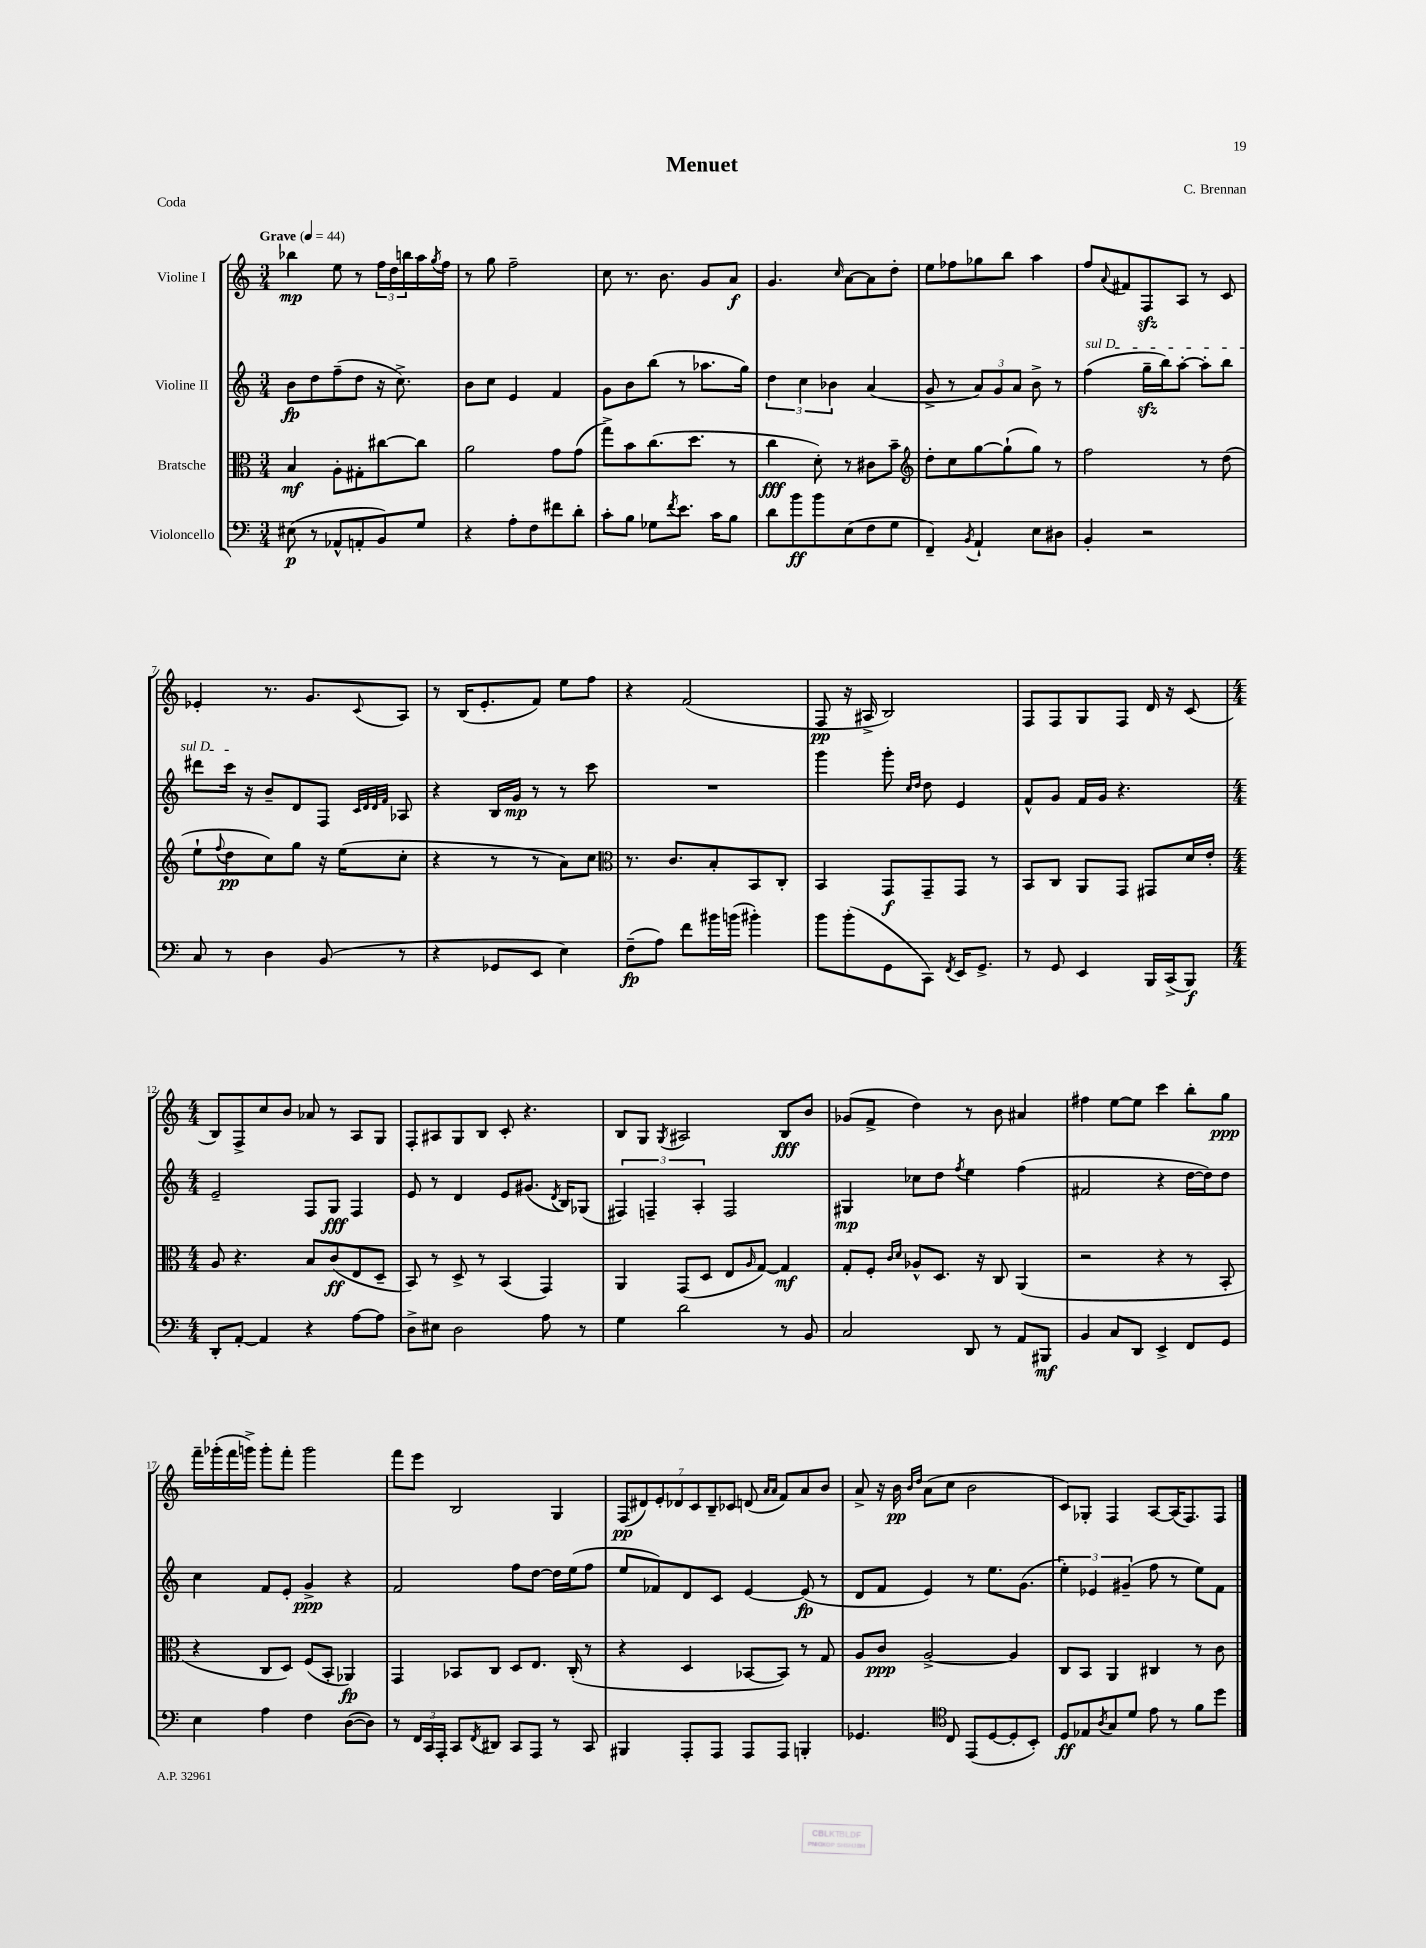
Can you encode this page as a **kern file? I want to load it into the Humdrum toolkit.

**kern	**kern	**kern	**kern
*staff4	*staff3	*staff2	*staff1
*clefF4	*clefC3	*clefG2	*clefG2
*k[]	*k[]	*k[]	*k[]
*M3/4	*M3/4	*M3/4	*M3/4
*MM44	*MM44	*MM44	*MM44
(8E#\	4B/	8b\L	4bb-\
8r	.	8dd\	.
8AA-^^/L	8A'\L	(8ff~\	8ee\
8AA'/	8G#'\	8dd\J	8r
8BB/)	[8cc#\	16r	24ff\LL
.	.	.	24dd\
.	.	8.cc^\)	.
.	.	.	24bb\
8G/J	8cc#\]J	.	16aa\
.	.	.	8qgg/
.	.	.	16ff\JJ
=	=	=	=
4r	2a\	8b\L	8r
.	.	8cc\J	8gg\
8A'\L	.	4e/	2ff~\
8F\	.	.	.
8f#\	8g\L	4f/	.
8d'\J	(8g\J	.	.
=	=	=	=
8c'\L	8gg^\L)	8g\L	8cc\
8B\J	8b\	8b\	8.r
8G-\L	(8.cc\	(8bb\J	.
.	.	.	8.b\
8qf/	.	.	.
8.e\J	.	8r	.
.	8.dd\J	.	.
.	.	8.aa-\L	8g/L
16c\LK	.	.	.
8B\J	8r	.	8a/J
.	.	16gg\Jk)	.
=	=	=	=
8d\L	4cc\	6dd\	4.g/
8b\	.	.	.
.	.	6cc\	.
8b\	8d'\)	.	.
.	.	6b-\	.
.	.	.	16qqcc/
(8E\	8r	.	[8a\L
8F\	8c#\L	(4a/	8a\]
8G\J	8b~\J	.	8dd'\J
=	=	=	=
*	*clefG2	*	*
4FF~/)	8dd'\L	8g^/	8ee\L
.	8cc\	8r	8ff-\
8qBB/	.	.	.
4AA`/	[8gg\	12a/L)	8gg-\
.	.	12g/	.
.	(8gg`\]	.	8bb\J
.	.	12a/J	.
8E\L	8gg\J)	8b^\	4aa\
8D#\J	8r	8r	.
=	=	=	=
4BB'/	2ff\	(4ff\	8ff/L
.	.	.	8qqa/
.	.	.	8f#/
2r	.	16gg~\LL	8F/
.	.	16bb\J)	.
.	.	[8aa'\J	8A/J
.	8r	8aa'\]L	8r
.	(8dd\	8bb\J	8c/
=	=	=	=
8C/	8ee`\L	8ddd#\L	4e-'/
.	8qqff/	.	.
8r	8dd\	16ccc\Jk	.
.	.	16r	.
4D\	8cc\)	8b~/L	8.r
.	8gg\J	8d/	.
.	.	.	8.g/L
(8BB/	16r	8F/J	.
.	(16ee\LK	.	.
.	.	32qqc/LLL	.
.	.	32qqd/	.
.	.	32qqd/	.
.	.	32qqf/JJJ	8qqc/
8r	8cc'\J	8A-/	8A/J
=	=	=	=
4r	4r	4r	8r
.	.	.	(16B/LK
.	.	.	8.e'/
8GG-/L	8r	16B/LL	.
.	.	16g/JJ	.
8EE/J	8r	8r	8f/J)
4E\)	8a\L)	8r	8ee\L
.	8cc\J	8ccc\	8ff\J
=	=	=	=
*	*clefC3	*	*
(8F~\L	8.r	2.r	4r
8A\J)	.	.	.
.	8.c/L	.	.
8f\L	.	.	(2f/
16b#\L	8B'/	.	.
(16b\JJ	.	.	.
4b#'\)	8BB/	.	.
.	8C'/J	.	.
=	=	=	=
8b\L	4BB/	4ggg\	8F/
(8b'\	.	.	16r
.	.	.	16A#^/
8GG\	8GG/L	8ggg'\	2B/)
.	.	16qqcc/LL	.
.	.	16qqdd/JJ	.
8CC\J)	8GG~/	8dd\	.
8qFF/	.	.	.
16EE/LK	8GG/J	4e/	.
8.GG^/J	.	.	.
.	8r	.	.
=	=	=	=
8r	8BB/L	8f^^/L	8F/L
8GG/	8C/J	8g/J	8F/
4EE/	8AA/L	16f/LL	8G/
.	.	16g/JJ	.
.	8GG/J	4.r	8F/J
16BBB/LL	8GG#/L	.	16d/
(16CC^/J	.	.	16r
8BBB/J)	16d/L	.	(8c/
.	16e'/JJ	.	.
=	=	=	=
*M4/4	*M4/4	*M4/4	*M4/4
8DD'/L	8A/	2e~/	8B/L)
[8AA'/J	4.r	.	8F^/
4AA/]	.	.	8cc/
.	.	.	8b/J
4r	8B/L	8F/L	8a-/
.	(8c/	8G/J	8r
[8A\L	8E/	4F/	8A/L
8A\]J	8D~/J	.	8G/J
=	=	=	=
8D^\L	8BB/)	8e/	8F'/L
8E#\J	8r	8r	8A#/
2D\	8D^/	4d/	8G/
.	8r	.	8B/J
.	(4BB/	8e/L	8c'/
.	.	(8.g#/J	4.r
8A\	4GG/)	.	.
.	.	8qd/	.
.	.	16B/LK)	.
8r	.	(8G-/J	.
=	=	=	=
4G\	4AA/	6F#/)	8B/L
.	.	.	8G/J
.	.	6F~/	.
.	.	.	8qG/
2d\	(8GG/L	.	2A#/
.	.	6A'/	.
.	8D/J	.	.
.	8E/L	2F/	.
.	16qqA/	.	.
.	[8G/J)	.	.
8r	4G/]	.	8B/L
8BB/	.	.	8b/J
=	=	=	=
2C/	8G'/L	4G#/	(8g-/L
.	8F'/J	.	8f^/J
.	16qqc/LL	.	.
.	16qqd/JJ	.	.
.	8A-^^/L	8cc-\L	4dd\)
.	8.D/J	8dd\J	.
.	.	8qff/	.
8DD/	.	4ee\	8r
.	16r	.	.
8r	8C/	.	8b\
8AA/L	(4AA/	(4ff\	4a#/
8BBB#/J	.	.	.
=	=	=	=
4BB/	2r	2f#/	4ff#\
8C/L	.	.	[8ee\L
8DD/J	.	.	8ee\]J
4EE^/	4r	4r	4ccc\
8FF/L	8r	[16dd\LL	8bb'\L
.	.	16dd\]J)	.
8GG/J	8BB'/	8dd\J	8gg\J
=	=	=	=
4E\	4r	4cc\	16fff~\LL
.	.	.	(16ggg-'\
.	.	.	16fff\
.	.	.	16ggg^\JJ)
4A\	8C/L	8f/L	8ggg'\L
.	8D/J)	8e'/J	8fff'\J
4F\	(8F/L	4g^/	2ggg\
.	8BB'/J	.	.
([8D\L	4AA-/)	4r	.
8D\]J)	.	.	.
=	=	=	=
8r	4GG/	2f/	8fff\L
24FF/LL	.	.	8eee\J
24CC/	.	.	.
24AAA'/JJ	.	.	.
8CC/L	8BB-/L	.	2B/
8qFF/	.	.	.
8DD#/J	8C/J	.	.
8CC/L	8D/L	8ff\L	.
8AAA/J	8.E/J	[8dd\J	.
8r	.	16dd\]LL	4G/
.	(16C'/	(16ee\J	.
8CC/	8r	8ff\J	.
=	=	=	=
4BBB#/	4r	8ee/L	(14F/L
.	.	.	14d#/)
.	.	8f-/)	.
.	.	.	14e'/
.	.	.	14d-/
8AAA'/L	4D/	8d/	.
.	.	.	14c/
.	.	.	14B~/
8AAA/J	.	8c/J	.
.	.	.	14c-/J
8AAA/L	[8BB-/L	[4e/	(8d/
.	.	.	16qqa/LL
.	.	.	16qqa/JJ
8AAA/J	8BB-/]J)	.	8f/L)
4BBB'/	8r	(8e/]	8a/
.	8G/	8r	8b/J
=	=	=	=
4.GG-/	8A/L	8d/L	8a^/
.	8c/J	8f/J	16r
.	.	.	16b\
.	.	.	16qqb/LL
.	.	.	16qqdd/JJ
.	[2A^/	4e/)	(8a\L
*clefC4	*	*	*
8C/	.	.	8cc\J
(8EE/L	.	8r	2b\
[8D/	.	8.ee\L	.
8D'/]	4A/]	.	.
.	.	(8.g\J	.
8BB'/J)	.	.	.
=	=	=	=
8D/L	8C/L	6ee'\)	8c/L)
8E-/	8BB/J	.	8G-'/J
.	.	6e-/	.
8qA/	.	.	.
8G/	4AA/	.	4F/
.	.	(6g#~/	.
8d/J	.	.	.
8e\	4C#/	8ff\	[8A/L
8r	.	8r	(16A/]K
.	.	.	8.F/)
8f\L	8r	8ee\L)	.
8dd\J	8c\	8f\J	8F/J
==	==	==	==
*-	*-	*-	*-
